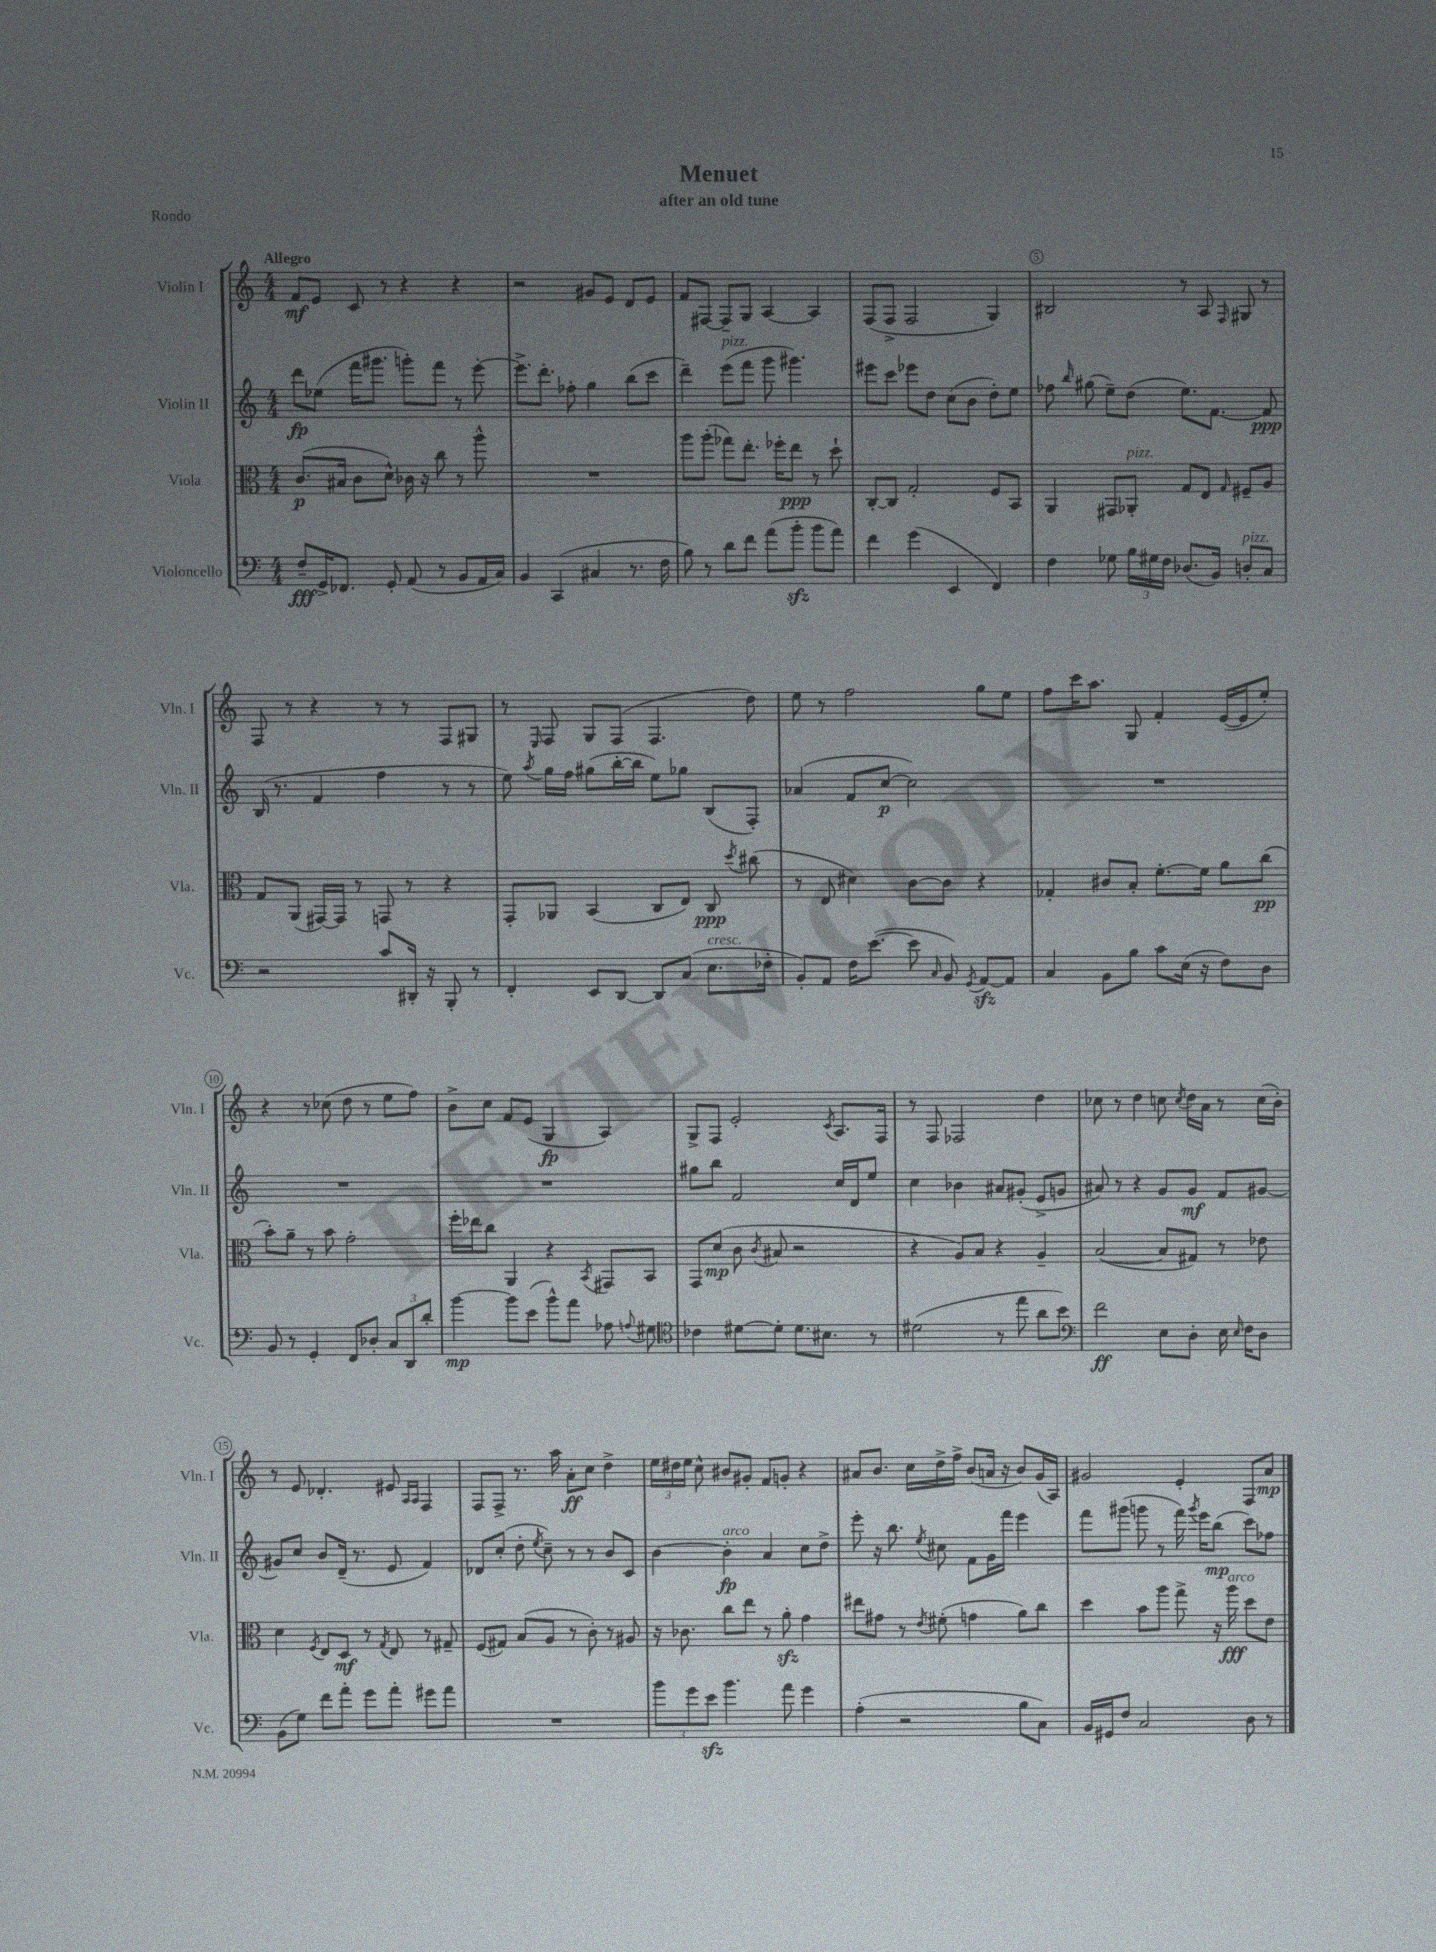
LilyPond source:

\header { title = "Menuet" subtitle = "after an old tune" piece = "Rondo" }
<<
\new StaffGroup <<
\new Staff = "s0" \with { instrumentName = "Violin I" shortInstrumentName = "Vln. I" } {
    \clef treble \key c \major \numericTimeSignature \time 4/4 \tempo "Allegro"
    \autoBeamOff f'8[\mf e'8] c'8 r8 r4 r4 |
    r2 gis'8[ e'8] d'8[ e'8] |
    f'8[ fis8]~ fis8[-- g8] a4~ a4 |
    f8[( f8]-> f2 g4) |
    bis2 r8 a8 \grace { f16 } gis8 r8 |
    f8 r8 r4 r8 r8 f8[ gis8] |
    r8 \grace { e16 } f8 g8[ f8]( f4. d''8) |
    e''8 r8 f''2 g''8[ e''8] |
    f''8[ c'''16 a''8.] g8 f'4-. e'16[~( e'16 e''8]-.) |
    r4 r8 ces''8( d''8 r8 e''8[ f''8]) |
    b'8[-> c''8] f'8[ e'8]( g4\fp a4) |
    g8[-> f8] e'2-. \acciaccatura { c'8 } a8.[ f16] |
    r8 f8 fes2 d''4 |
    ces''8 r8 d''4 c''8 \acciaccatura { c''8 } d''16[ a'16] r8 c''16[( b'16]-.) |
    r8 e'8 des'4.-. eis'8 \grace { a16[ a16] } f4 |
    f8[ f8]-> r8. a''16 a'8[-.\ff c''8] d''4-> |
    \tuplet 3/2 { e''16[ dis''16 e''16] } c''8-^ bis'8[ gis'8]-. f'8[ g'8]-. r4 |
    ais'8[ b'8.] c''16[ d''16-> f''16]-> b'8[( a'16] r16 b'8[) g'16( a16]) |
    gis'2 e'4-. f8[ a'8]\mp \bar "|." |
}
\new Staff = "s1" \with { instrumentName = "Violin II" shortInstrumentName = "Vln. II" } {
    \clef treble \key c \major \numericTimeSignature \time 4/4
    \autoBeamOff d'''8[\fp ees''8]( f'''16[ gis'''8.] g'''8[-.) f'''8] r8 e'''8~-. |
    e'''8.[-> d'''8.]-. fes''8-. g''4 b''8[( c'''8] |
    d'''4--) e'''8[^\markup { \italic "pizz." }( f'''8] g'''8 gis'''4.) |
    eis'''8[ c'''8] ees'''8[ d''8] c''8[( b'8] d''8[-.) e''8] |
    fes''8 \grace { b''16 } gis''8( e''8[--) d''8]( e''8.[) f'8.]~ f'8\ppp |
    b16( r8. f'4 f''4 r8 r8 |
    e''8) \acciaccatura { a''8 } g''16[ f''16] gis''8[( b''16~-. b''16] e''8[) ges''8] b8[( f8]-.) |
    aes'4( f'8[ c''8]~\p c''2) |
    R1 |
    R1 |
    R1 |
    gis''8[ b''8] f'2 c''16[ d'16 e''8] |
    c''4 bes'4 ais'8[ gis'8]-.( e'8[-> g'8] |
    ais'8) r8 r4 g'8[ g'8]\mf f'8[ gis'8]~ |
    gis'8[ c''8] b'8[ d'16]--( r8. e'8 f'4) |
    des'8[ c''8]-.( d''8-. \acciaccatura { e''8 } c''8--) r8 r8 b'8[ c'8] |
    b'4~ b'4-.\fp^\markup { \italic "arco" } a'4 c''8[ d''8]-> |
    e'''8-. r16 b''8. \acciaccatura { e''8 } cis''8 f'8[ g'16 f'''16] e'''4 |
    f'''8[ gis'''8]( g'''8 r8 f'''16) \acciaccatura { g'''8 } e'''16[ b''8]\mp( c'''8[) fes''8] \bar "|." |
}
\new Staff = "s2" \with { instrumentName = "Viola" shortInstrumentName = "Vla." } {
    \clef alto \key c \major \numericTimeSignature \time 4/4
    \autoBeamOff c'8.[\p( bis16] c'8[ d'8]-^) ces'16 r16 c''8 r8 a''8-^ |
    R1 |
    a''8[ a''8]-.( ges''8[) e''8.]-. fes''16[-. e''8]\ppp r8 d''8-! |
    c8[~-. c8] g2-. f8[ b,8] |
    a,4 gis,8[ aes,8]-.^\markup { \italic "pizz." } g8[ e8] \grace { g16 } fis8[-- a8] |
    g8[ a,8]( gis,16[~) gis,16] r8 g,8 r8 r4 |
    g,8[-. aes,8] b,4( c8[ e8]) c8\ppp \acciaccatura { d''8 } cis''8( |
    r8 e8 dis'4) c'8[~ c'8] r4 |
    ges4-. cis'8[ b8]-. f'8.[~-. f'16] a'8[ c''8]\pp( |
    b'8[-.) a'8]-- r8 b'8 g'2-. |
    f''16[-. ees''16 c''8] a,4 r4 \acciaccatura { b,8 } gis,8[ b,8] |
    g,8[ d'8]\mp( c'8 \acciaccatura { c'8 } bis8 r2 |
    r4 a8[) b8] r4 a4-- |
    b2~( b8[ gis8]) r8 ees'8 |
    d'4 \acciaccatura { f8 } e8[ d8]\mf r8 \acciaccatura { g8 } e8 r8 gis8-- |
    f8[( gis8]) b8[( a8] r8 c'8-.) r8 ais8 |
    r16 ces'8. c''8[ e''8] r8 a'8-.\sfz g'4 |
    eis''8[ gis'8] r8 \acciaccatura { e'8 } fis'8-.( g'4 a'8[) c''8] |
    d''4 b'8[ a''8] g''8-> r16 a''16\fff^\markup { \italic "arco" } d''8[ e'8] \bar "|." |
}
\new Staff = "s3" \with { instrumentName = "Violoncello" shortInstrumentName = "Vc." } {
    \clef bass \key c \major \numericTimeSignature \time 4/4
    \autoBeamOff f8[--\fff g,16-> fes,8.] g,8-. a,8( r8 b,8[ a,16 c16]) |
    b,4 c,4( cis4 r8. f16 |
    b8) r8 d'8[ f'8] a'8[( b'8]-.\sfz b'8[ a'8]) |
    f'4 g'4( e,4 f,4) |
    f4 ges8 \tuplet 3/2 { b16[ gis16 f16] } des8.[( b,16]) d8[-.^\markup { \italic "pizz." } c8] |
    r2 c'8[ dis,16]-. r16 b,,8-. r8 |
    f,4-. e,8[ d,8]~ d,8[ c8]( e8.[^\markup { \italic "cresc." } fes16]-. |
    b,8[-.) a,8] f16[ e'8.]~( e'8 \grace { c16 } b,8) \acciaccatura { g,8 } a,8[~\sfz a,8] |
    c4 b,8[ b8] c'8[ e16]( r16 f8[) d8] |
    b,8 r8 g,4-. f,8[ des8]-. \tuplet 3/2 { c8[ d,8 d'8]-. } |
    b'4~\mp b'8[ e'8]( b'8[-^) a'8] aes8 \appoggiatura { a8 } gis8 |
    \clef tenor ces'4 dis'8[~ dis'8]-. dis'8.[ bis8.] r8 |
    dis'2( r8 e''8 a'8[ b'8]) |
    \clef bass f'2\ff e8[ d8]-. e16 \grace { e16 } f16[ d8] |
    b,8[( g8]) f'8[ a'8]-. g'8[ a'8]-. gis'8[ a'8] |
    R1 |
    \tuplet 3/2 { b'8[ g'8 e'8]\sfz } b'4. a'8 g'4 |
    a4-.( r2 b8[ c8]) |
    b,16[ gis,16 f8] c2 d8 r8 \bar "|." |
}
>>
>>
\layout { \context { \Score \override BarNumber.break-visibility = ##(#f #t #t) barNumberVisibility = #(every-nth-bar-number-visible 5) \override BarNumber.stencil = #(make-stencil-circler 0.1 0.3 ly:text-interface::print) } }
